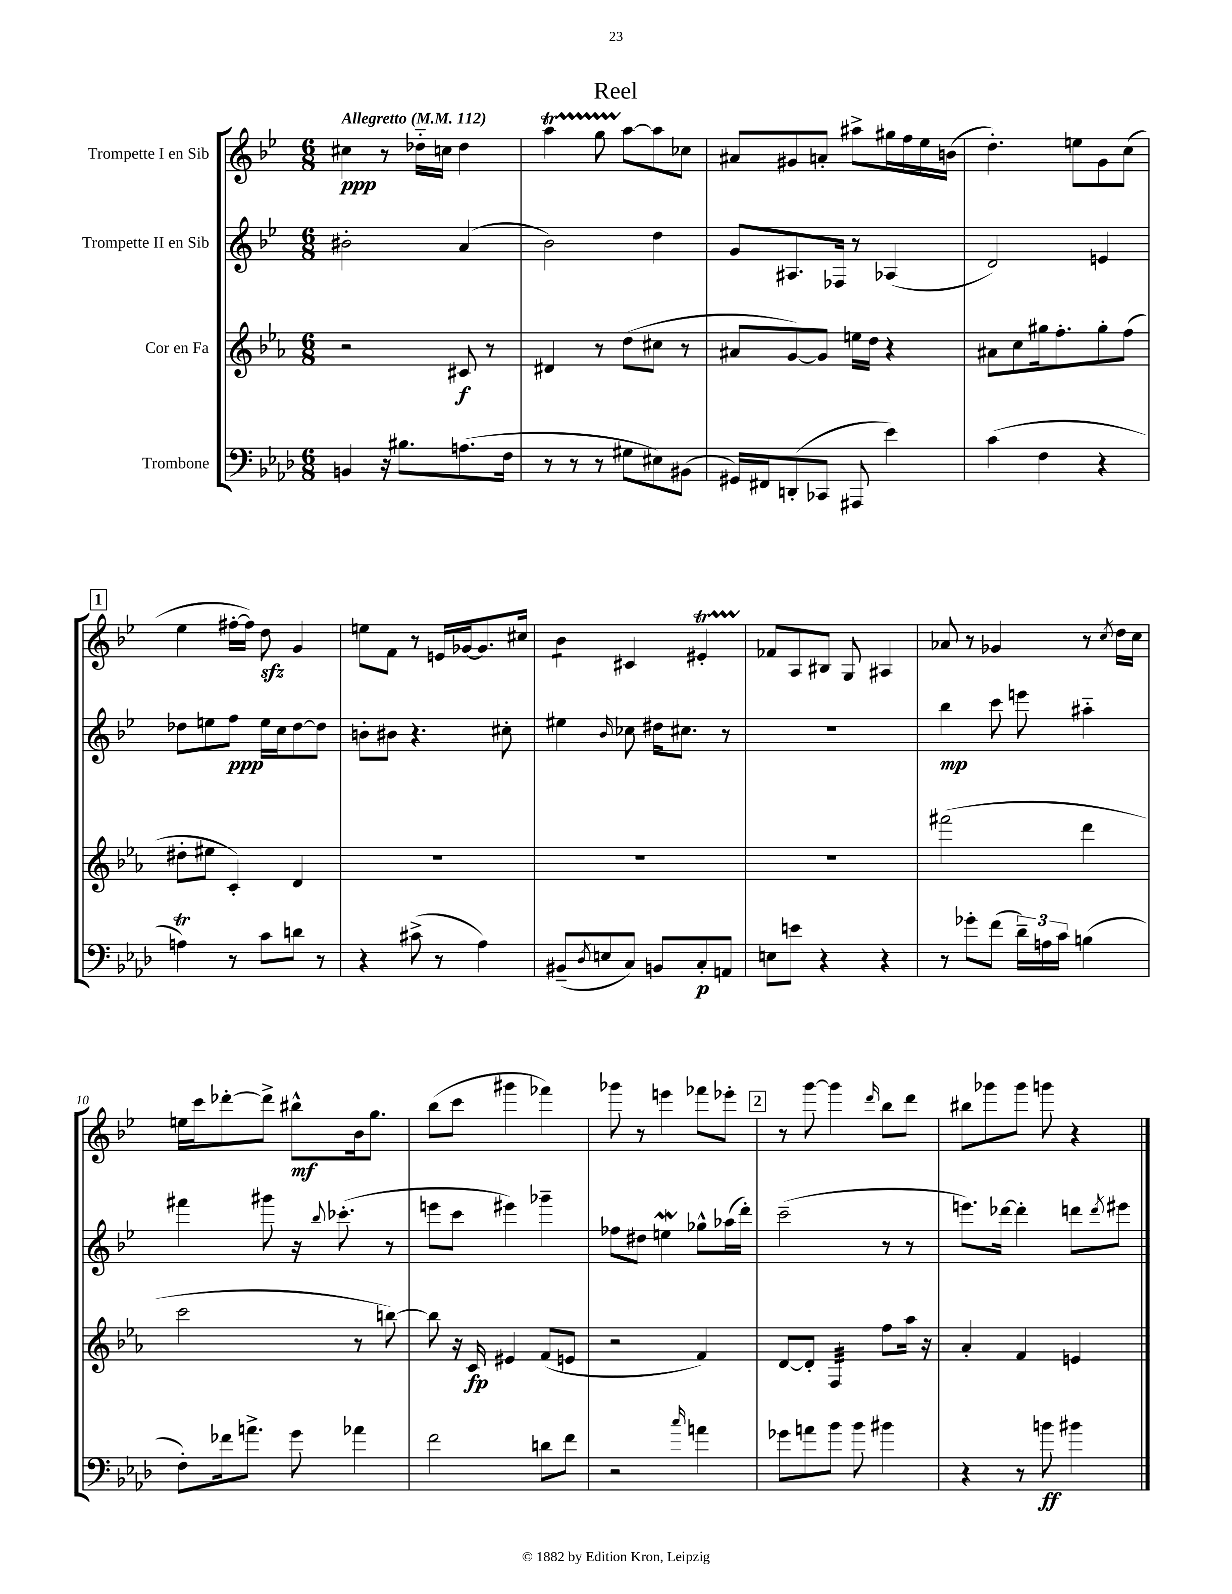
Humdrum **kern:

**kern	**dynam	**kern	**dynam	**kern	**dynam	**kern	**dynam
*part4	*part4	*part3	*part3	*part2	*part2	*part1	*part1
*staff4	*staff4	*staff3	*staff3	*staff2	*staff2	*staff1	*staff1
*I"Trombone	*	*I"Cor en Fa	*	*I"Trompette II en Sib	*	*I"Trompette I en Sib	*
*clefF4	*	*clefG2	*	*clefG2	*	*clefG2	*
*k[b-e-a-d-]	*	*k[b-e-a-]	*	*k[b-e-]	*	*k[b-e-]	*
*M6/8	*	*M6/8	*	*M6/8	*	*M6/8	*
*MM112	*	*MM112	*	*MM112	*	*MM112	*
=1	=1	=1	=1	=1	=1	=1	=1
!	!	!	!	!	!	!LO:TX:a:B:t=Allegretto	!
4BBn/	.	2r	.	2b#X'\	.	4cc#X\	ppp
16r	.	.	.	.	.	8r	.
8.B#X\L	.	.	.	.	.	.	.
.	.	.	.	.	.	16dd-X\LL	.
.	.	.	.	.	.	16ccn\JJ	.
(8.An\	.	8c#X/	f	(4a/	.	4dd-\	.
.	.	8r	.	.	.	.	.
16F\Jk	.	.	.	.	.	.	.
=2	=2	=2	=2	=2	=2	=2	=2
8r	.	4d#X/	.	2b-\)	.	4aat\	.
8r	.	.	.	.	.	.	.
8r	.	8r	.	.	.	8ggTTT\	.
8G#X\L	.	(8dd\L	.	.	.	[8aa\L	.
8E#X\)	.	8cc#X\J	.	4dd\	.	8aa\]	.
(8BB#X\J	.	8r	.	.	.	8cc-X\J	.
=3	=3	=3	=3	=3	=3	=3	=3
16GG#X/LL)	.	8a#X/L	.	8g/L	.	8a#X/L	.
16FF#X/J	.	.	.	.	.	.	.
(8DDn'/	.	[8g/)	.	8.A#X/	.	8g#X/	.
8CC-X/J	.	8g/J]	.	.	.	8an'/J	.
.	.	.	.	16F-X/Jk	.	.	.
8AAA#X/	.	16een\LL	.	8r	.	8aa#X^\L	.
.	.	16dd\JJ	.	.	.	.	.
4e-\)	.	4r	.	(4A-X/	.	16gg#X\L	.
.	.	.	.	.	.	16ff\	.
.	.	.	.	.	.	16ee-\	.
.	.	.	.	.	.	(16bn\JJ	.
=4	=4	=4	=4	=4	=4	=4	=4
(4c\	.	8a#X\L	.	2d/)	.	4.dd'\)	.
.	.	8cc\	.	.	.	.	.
4F\	.	16gg#X\k	.	.	.	.	.
.	.	8.ff'\	.	.	.	.	.
.	.	.	.	.	.	8een\L	.
4r	.	8gg#'\	.	4en/	.	8g\	.
.	.	(8ff\J	.	.	.	(8cc\J	.
!!LO:LB:g=z
!!LO:REH:place=s1:t=1
=5	=5	=5	=5	=5	=5	=5	=5
4Ant\)	.	8dd#X'\L	.	8dd-X\L	.	4ee-\	.
.	.	8ee#X\J	.	8een\	.	.	.
8r	.	4c'/)	.	8ff\J	ppp	[16ff#X'\LL	.
.	.	.	.	.	.	16ff#\JJ])	.
8c\L	.	.	.	16ee\LL	.	8ddzz\	.
.	.	.	.	16cc\J	.	.	.
8dn\J	.	4d/	.	[8dd-\	.	4g/	.
8r	.	.	.	8dd-\J]	.	.	.
=6	=6	=6	=6	=6	=6	=6	=6
4r	.	2.r	.	8bn'\L	.	8een\L	.
.	.	.	.	8b#X\J	.	8f\J	.
(8c#X^\	.	.	.	4.r	.	8r	.
8r	.	.	.	.	.	16en/LL	.
.	.	.	.	.	.	[16g-X/J	.
4A-\)	.	.	.	.	.	8.g-/]	.
.	.	.	.	8cc#X'\	.	.	.
.	.	.	.	.	.	16cc#X/Jk	.
=7	=7	=7	=7	=7	=7	=7	=7
*	*	*	*	*	*	*tremolo	*
(8BB#X~/L	.	2.r	.	4ee#X\	.	8b-\L	.
8qD-/	.	.	.	.	.	.	.
8En/	.	.	.	.	.	8b-\J	.
*	*	*	*	*	*	*Xtremolo	*
.	.	.	.	16qqb-/	.	.	.
8C/J)	.	.	.	8cc-X\	.	4c#X/	.
8BBn/L	.	.	.	16dd#X\KL	.	.	.
.	.	.	.	8.cc#X\J	.	.	.
8C'/	p	.	.	.	.	4e#Xt'/	.
8AAn/J	.	.	.	8r	.	.	.
=8	=8	=8	=8	=8	=8	=8	=8
8En\L	.	2.r	.	2.r	.	8f-X/L	.
8en\J	.	.	.	.	.	8A/	.
4r	.	.	.	.	.	8B#X/J	.
.	.	.	.	.	.	8G/	.
4r	.	.	.	.	.	4A#X/	.
=9	=9	=9	=9	=9	=9	=9	=9
8r	.	(2fff#X\	.	4bb-\	mp	8a-X/	.
8g-X'\L	.	.	.	.	.	8r	.
(8f\J	.	.	.	8ccc\	.	4g-X/	.
24d-~\LL)	.	.	.	8eeen\	.	.	.
24An\	.	.	.	.	.	.	.
24c\JJ	.	.	.	.	.	.	.
(4Bn\	.	4ddd\	.	4aa#X\	.	8r	.
.	.	.	.	.	.	8qcc/	.
.	.	.	.	.	.	16dd\LL	.
.	.	.	.	.	.	16cc\JJ	.
!!LO:LB:g=z
=10	=10	=10	=10	=10	=10	=10	=10
8F'\L)	.	2ccc\	.	4fff#X\	.	16een\LL	.
.	.	.	.	.	.	16ccc\J	.
16f-X\k	.	.	.	.	.	[8ddd-X'\	.
8.an^\J	.	.	.	.	.	.	.
.	.	.	.	8ggg#X\	.	8ddd-^\J]	.
8g\	.	.	.	16r	.	8bb#X^^\L	mf
.	.	.	.	8qqbb-/	.	.	.
.	.	.	.	(8.ccc-X'\	.	.	.
4a-X\	.	8r	.	.	.	16b-\k	.
.	.	.	.	.	.	8.gg\J	.
.	.	[8bbn\)	.	8r	.	.	.
=11	=11	=11	=11	=11	=11	=11	=11
2f\	.	8bb\]	.	8eeen\L	.	(8bb-\L	.
.	.	16r	.	8ccc\J	.	8ccc\J	.
.	.	16c/	fp	.	.	.	.
.	.	4e#X/	.	4eee#X\)	.	4ggg#X\	.
8dn\L	.	(8f/L	.	4ggg-X~\	.	4fff-X\)	.
8f\J	.	8en/J	.	.	.	.	.
=12	=12	=12	=12	=12	=12	=12	=12
2r	.	2r	.	8ff-X\L	.	8ggg-X\	.
.	.	.	.	8dd#X\J	.	8r	.
.	.	.	.	4eenW\	.	4eeen\	.
16qqcc/	.	.	.	.	.	.	.
4an\	.	4f/)	.	8gg-X^^\L	.	8fff-X\L	.
.	.	.	.	(16aa-X\L	.	8eee-X'\J	.
.	.	.	.	16ddd'\JJ)	.	.	.
!!LO:REH:place=s1:t=2
=13	=13	=13	=13	=13	=13	=13	=13
8g-X\L	.	[8d/L	.	(2ccc~\	.	8r	.
8an\	.	8d'/J]	.	.	.	[8ggg\	.
*	*	*tremolo	*	*	*	*	*
8b-\J	.	32F/LLL	.	.	.	4ggg\]	.
.	.	32F/	.	.	.	.	.
.	.	32F/	.	.	.	.	.
.	.	32F/	.	.	.	.	.
8b-\	.	32F/	.	.	.	.	.
.	.	32F/	.	.	.	.	.
.	.	32F/	.	.	.	.	.
.	.	32F/JJJ	.	.	.	.	.
*	*	*Xtremolo	*	*	*	*	*
.	.	.	.	.	.	16qqddd/	.
4b#X\	.	8ff\L	.	8r	.	8bb-\L	.
.	.	16aa-\Jk	.	8r	.	8ddd\J	.
.	.	16r	.	.	.	.	.
=14	=14	=14	=14	=14	=14	=14	=14
4r	.	4a-'/	.	8.eeen\L)	.	8bb#X\L	.
.	.	.	.	.	.	8ggg-X\	.
.	.	.	.	[16ddd-X\Jk	.	.	.
8r	.	4f/	.	4ddd-'\]	.	8ggg-\J	.
8bn\	ff	.	.	.	.	8gggn\	.
4b#X\	.	4en/	.	8dddn\L	.	4r	.
.	.	.	.	8qddd/	.	.	.
.	.	.	.	8eee#X\J	.	.	.
==	==	==	==	==	==	==	==
*-	*-	*-	*-	*-	*-	*-	*-
